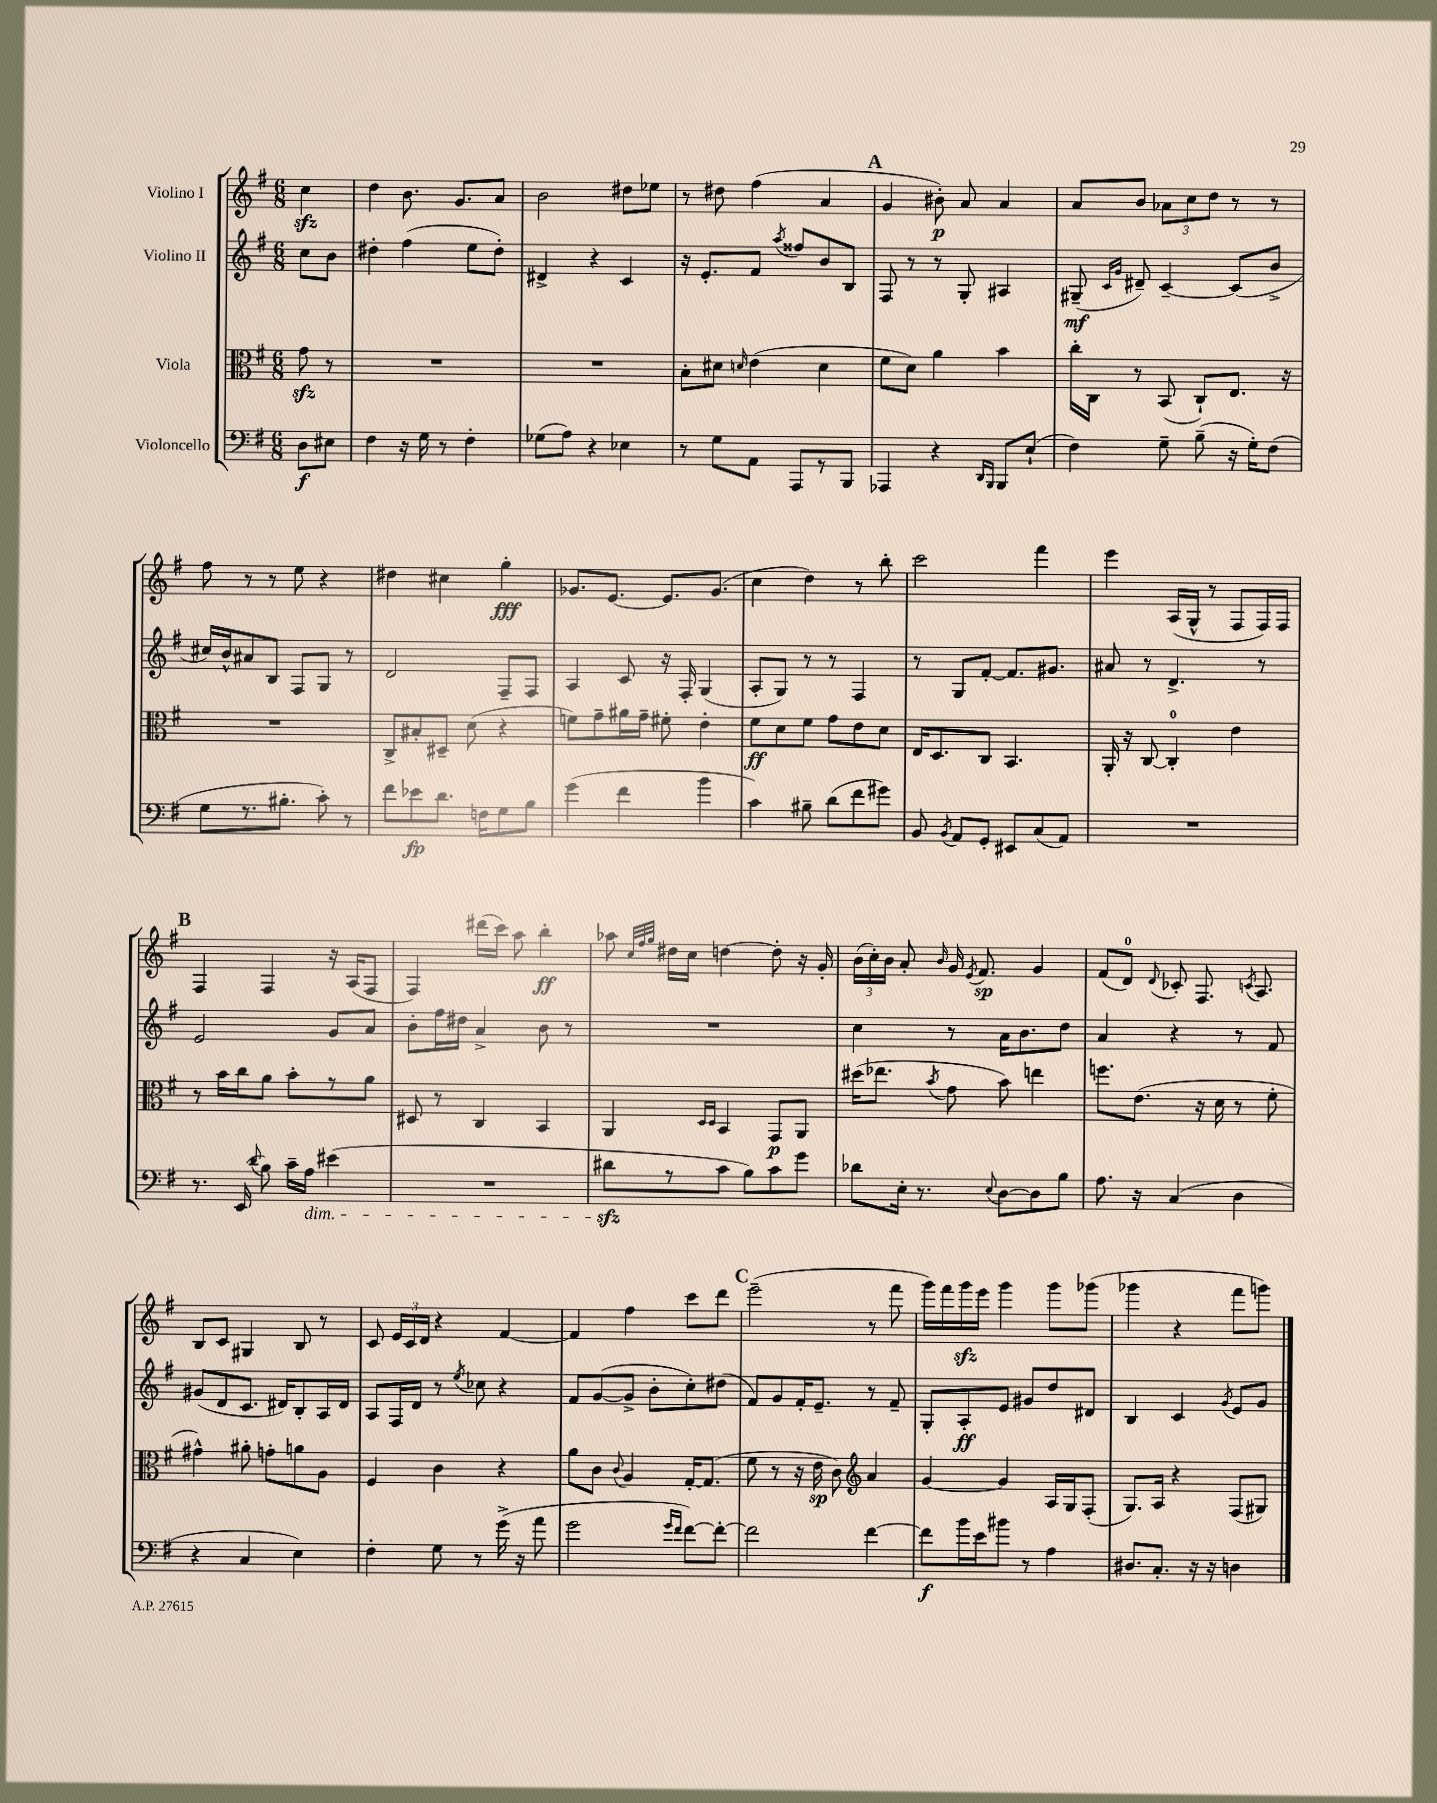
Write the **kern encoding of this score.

**kern	**dynam	**kern	**dynam	**kern	**dynam	**kern	**dynam
*part4	*part4	*part3	*part3	*part2	*part2	*part1	*part1
*staff4	*staff4	*staff3	*staff3	*staff2	*staff2	*staff1	*staff1
*I"Violoncello	*	*I"Viola	*	*I"Violino II	*	*I"Violino I	*
*clefF4	*	*clefC3	*	*clefG2	*	*clefG2	*
*k[f#]	*	*k[f#]	*	*k[f#]	*	*k[f#]	*
*M6/8	*	*M6/8	*	*M6/8	*	*M6/8	*
=	=	=	=	=	=	=	=
8D\L	f	8gzz\	.	8cc\L	.	4cczz\	.
8E#X\J	.	8r	.	8b\J	.	.	.
=1	=1	=1	=1	=1	=1	=1	=1
4F#\	.	2.r	.	4dd#X'\	.	4dd\	.
16r	.	.	.	(4ff#\	.	8.b\	.
16G\	.	.	.	.	.	.	.
8r	.	.	.	.	.	.	.
.	.	.	.	.	.	8.g/L	.
4F#'\	.	.	.	8ee\L	.	.	.
.	.	.	.	8dd#'\J)	.	8a/J	.
=2	=2	=2	=2	=2	=2	=2	=2
(8G-X\L	.	2.r	.	4d#X^/	.	2b\	.
8A\J)	.	.	.	.	.	.	.
4r	.	.	.	4r	.	.	.
4E-X\	.	.	.	4c/	.	8dd#X\L	.
.	.	.	.	.	.	8ee-X\J	.
=3	=3	=3	=3	=3	=3	=3	=3
8r	.	8B'\L	.	16r	.	8r	.
.	.	.	.	8.e'/L	.	.	.
8G\L	.	8d#X\J	.	.	.	8dd#X\	.
.	.	16qqdn/	.	.	.	.	.
8AA\J	.	(4e\	.	8f#/J	.	(4ff#\	.
.	.	.	.	8qaa/	.	.	.
8AAA/L	.	.	.	8ff##X/L	.	.	.
8r	.	4d\	.	8b/	.	4a/	.
8BBB/J	.	.	.	8B/J	.	.	.
!!LO:REH:place=s1:t=A
=4	=4	=4	=4	=4	=4	=4	=4
4AAA-X/	.	8f#\L	.	8F#/	.	4g/	.
.	.	8d\J)	.	8r	.	.	.
4r	.	4a\	.	8r	.	8b#X'\)	p
.	.	.	.	8G'/	.	8a/	.
16qqDD/LL	.	.	.	.	.	.	.
16qqBBB/JJ	.	.	.	.	.	.	.
8BBB/L	.	4b\	.	4A#X/	.	4a/	.
(8E`/J	.	.	.	.	.	.	.
=5	=5	=5	=5	=5	=5	=5	=5
4F#\)	.	16cc'\LL	.	(8G#X~/	mf	8a/L	.
.	.	16C\JJ	.	.	.	.	.
.	.	.	.	16qqc/LL	.	.	.
.	.	.	.	16qqg/JJ	.	.	.
.	.	8r	.	8d#X~/)	.	8b/J	.
8G~\	.	(8BB/	.	[4c~/	.	12a-X\L	.
.	.	.	.	.	.	12cc\	.
(8B~\	.	8C`/L)	.	.	.	.	.
.	.	.	.	.	.	12dd\J	.
16r	.	8.E/J	.	(8c/L]	.	8r	.
16G'\KL)	.	.	.	.	.	.	.
(8F#\J	.	.	.	8b^/J	.	8r	.
.	.	16r	.	.	.	.	.
!!LO:LB:g=z
=6	=6	=6	=6	=6	=6	=6	=6
8G\L	.	2.r	.	16cc#X/LL)	.	8ff#\	.
.	.	.	.	16b^^/J	.	.	.
8.r	.	.	.	8a#X/	.	8r	.
.	.	.	.	8B/J	.	8r	.
8.B#X'\J	.	.	.	.	.	.	.
.	.	.	.	8F#/L	.	8ee\	.
8c'\)	.	.	.	8G/J	.	4r	.
8r	.	.	.	8r	.	.	.
=7	=7	=7	=7	=7	=7	=7	=7
8f#\L	.	8C^/L	.	2d/	.	4dd#X\	.
8e-X\	fp	8B#X'/	.	.	.	.	.
8.d\J	.	8D#X~/J	.	.	.	4cc#X\	.
.	.	(8d\	.	.	.	.	.
16Fn\KL	.	.	.	.	.	.	.
8G\	.	4r	.	8F#~/L	.	4gg'\	fff
8B\J	.	.	.	8F#/J	.	.	.
=8	=8	=8	=8	=8	=8	=8	=8
(4g\	.	8fn\L)	.	4A/	.	8.g-X/L	.
.	.	8g~\	.	.	.	.	.
.	.	.	.	.	.	[8.e/J	.
4f#\	.	16a#X\L	.	8c/	.	.	.
.	.	16g~\JJ	.	.	.	.	.
.	.	8f#X'\	.	16r	.	8.e/L]	.
.	.	.	.	16F#'/	.	.	.
4b\	.	4e'\	.	(4G/	.	.	.
.	.	.	.	.	.	(8.g-/J	.
=9	=9	=9	=9	=9	=9	=9	=9
4c\)	.	8f#\L	ff	8A'/L	.	4cc\	.
.	.	8d\	.	8G/J)	.	.	.
8B#X~\	.	8f#\J	.	8r	.	4dd\)	.
(8d\L	.	8g\L	.	8r	.	.	.
8f#\	.	8e\	.	4F#/	.	8r	.
8g#X\J)	.	8d\J	.	.	.	8bb'\	.
=10	=10	=10	=10	=10	=10	=10	=10
8BB/	.	16E/KL	.	8r	.	2ccc\	.
.	.	8.D/	.	.	.	.	.
8qBB/	.	.	.	.	.	.	.
8AA/L	.	.	.	8G/L	.	.	.
8GG'/J	.	8C/J	.	[8f#'/J	.	.	.
8EE#X/L	.	4.BB/	.	8.f#/L]	.	.	.
(8C/	.	.	.	.	.	4fff#\	.
.	.	.	.	8.g#X/J	.	.	.
8AA/J)	.	.	.	.	.	.	.
=11	=11	=11	=11	=11	=11	=11	=11
2.r	.	16AA'/	.	8a#X/	.	4eee\	.
.	.	16r	.	.	.	.	.
.	.	[8C/	.	8r	.	.	.
.	.	4C'/]	.	4.d^/	.	(16A/LL	.
.	.	.	.	.	.	16G^^/JJ	.
.	.	.	.	.	.	8r	.
.	.	4e\	.	.	.	8F#/L	.
.	.	.	.	8r	.	16F#/L)	.
.	.	.	.	.	.	16F#/JJ	.
!!LO:LB:g=z
!!LO:REH:place=s1:t=B
=12	=12	=12	=12	=12	=12	=12	=12
8.r	.	8r	.	2e/	.	4F#/	.
.	.	16b\LL	.	.	.	.	.
(16EE/	.	16cc\J	.	.	.	.	.
8qqd/	.	.	.	.	.	.	.
8B\)	.	8a\J	.	.	.	4F#/	.
16c~\LL	.	8b'\L	.	.	.	.	.
!LO:TX:b:i:t=dim.	!	!	!	!	!	!	!
16A\JJ	.	.	.	.	.	.	.
(4e#X\	.	8r	.	8g/L	.	16r	.
.	.	.	.	.	.	(16A/KL	.
.	.	8a\J	.	8a/J	.	8F#/J	.
=13	=13	=13	=13	=13	=13	=13	=13
2.r	.	8D#X/	.	8b'\L	.	4F#/)	.
.	.	8r	.	16ff#\L	.	.	.
.	.	.	.	16dd#X\JJ	.	.	.
.	.	4C/	.	4a^/	.	(16ddd#X\LL	.
.	.	.	.	.	.	16ccc\JJ)	.
.	.	.	.	.	.	8aa\	.
.	.	4BB/	.	8b\	.	4bb'\	ff
.	.	.	.	8r	.	.	.
=14	=14	=14	=14	=14	=14	=14	=14
8d#Xzz\L	.	4AA/	.	2.r	.	8aa-X\	.
.	.	.	.	.	.	32qqcc/LLL	.
.	.	.	.	.	.	32qqff#/	.
.	.	.	.	.	.	32qqgg/JJJ	.
8r	.	.	.	.	.	16dd#X\LL	.
.	.	.	.	.	.	16cc\JJ	.
.	.	16qqD/LL	.	.	.	.	.
.	.	16qqD/JJ	.	.	.	.	.
8c\J	.	4BB/	.	.	.	[4ddn\	.
8B\L)	.	.	.	.	.	.	.
8c\	.	8GG/L	p	.	.	8dd'\]	.
8g\J	.	8AA/J	.	.	.	16r	.
.	.	.	.	.	.	16g'/	.
=15	=15	=15	=15	=15	=15	=15	=15
8d-X\L	.	(16dd#X\KL	.	4cc\	.	(24b\LL	.
.	.	.	.	.	.	24cc'\)	.
.	.	8.ee-X\J	.	.	.	.	.
.	.	.	.	.	.	24b\JJ	.
16E'\Jk	.	.	.	.	.	8a'/	.
8.r	.	.	.	.	.	.	.
.	.	8qb/	.	.	.	16qqb/	.
.	.	8g\	.	8r	.	16g/	.
.	.	.	.	.	.	8qe/	.
.	.	.	.	.	.	8.f#/	sp
8qqE/	.	.	.	.	.	.	.
[8D\L	.	8b\)	.	16a\KL	.	.	.
.	.	.	.	8.b\	.	.	.
8D\]	.	4een\	.	.	.	4g/	.
8B\J	.	.	.	8dd\J	.	.	.
=16	=16	=16	=16	=16	=16	=16	=16
8.A\	.	8.ffn\L	.	4a/	.	(8f#/L	.
.	.	.	.	.	.	8d/J)	.
16r	.	(8.e\J	.	.	.	.	.
.	.	.	.	.	.	8qqd/	.
(4C/	.	.	.	4r	.	8c-X'/	.
.	.	16r	.	.	.	8.F#/	.
.	.	16d\	.	.	.	.	.
4D\	.	8r	.	8r	.	.	.
.	.	.	.	.	.	8qcn/	.
.	.	.	.	.	.	8.A/	.
.	.	8f#'\	.	8f#/	.	.	.
!!LO:LB:g=z
=17	=17	=17	=17	=17	=17	=17	=17
4r	.	4g#X^^\)	.	(8g#X/L	.	8B/L	.
.	.	.	.	8d/	.	8c/J	.
4C/	.	8a#X'\	.	8.c/J	.	4G#X/	.
.	.	8gn'\L	.	.	.	.	.
.	.	.	.	16d#X/KL)	.	.	.
4E\)	.	8an\	.	8B'/	.	8B/	.
.	.	8A\J	.	16A/L	.	8r	.
.	.	.	.	16d#/JJ	.	.	.
=18	=18	=18	=18	=18	=18	=18	=18
4F#'\	.	4F#/	.	8A/L	.	8c/	.
.	.	.	.	16F#/L	.	24e/LL	.
.	.	.	.	.	.	24c/	.
.	.	.	.	16d/JJ	.	.	.
.	.	.	.	.	.	24d/JJ	.
8G\	.	4c\	.	8r	.	4r	.
.	.	.	.	8qee/	.	.	.
8r	.	.	.	8cc-X\	.	.	.
(16g^\	.	4r	.	4r	.	[4f#/	.
16r	.	.	.	.	.	.	.
8a\	.	.	.	.	.	.	.
=19	=19	=19	=19	=19	=19	=19	=19
2g\	.	8a\L	.	8f#/L	.	4f#/]	.
.	.	8c\J	.	([8g/	.	.	.
.	.	8qqc/	.	.	.	.	.
.	.	4A/	.	8g^/J]	.	4ff#\	.
.	.	.	.	8b'\L	.	.	.
16qqg/LL	.	.	.	.	.	.	.
16qqf#/JJ	.	.	.	.	.	.	.
[8f#\L)	.	[16G'/KL	.	8cc'\)	.	8ccc\L	.
.	.	(8.G/J]	.	.	.	.	.
8f#'\J_	.	.	.	(8dd#X\J	.	8ddd\J	.
!!LO:REH:place=s1:t=C
=20	=20	=20	=20	=20	=20	=20	=20
2f#\]	.	8f#\	.	8f#/L)	.	(2eee~\	.
.	.	8r	.	8g/	.	.	.
.	.	16r	.	16f#'/K	.	.	.
.	.	16e\	sp	8.e~/J	.	.	.
.	.	8c\)	.	.	.	.	.
*	*	*clefG2	*	*	*	*	*
[4f#\	.	4a/	.	8r	.	8r	.
.	.	.	.	8f#~/	.	8fff#\	.
=21	=21	=21	=21	=21	=21	=21	=21
8f#\L]	f	[4g/	.	8G'/L	.	16ggg\LL)	.
.	.	.	.	.	.	16fff#\	.
16b\L	.	.	.	8A'/	ff	16gggzz\	.
16e\J	.	.	.	.	.	16eee\JJ	.
8b#X\J	.	4g/]	.	8e/J	.	4ggg\	.
8r	.	.	.	8g#X/L	.	.	.
4A\	.	16A/LL	.	8dd/	.	8ggg\L	.
.	.	16G/J	.	.	.	.	.
.	.	(8F#'/J	.	8d#X/J	.	(8ggg-X\J	.
=22	=22	=22	=22	=22	=22	=22	=22
8.D#X/L	.	8.G/L)	.	4B/	.	4ggg-X\	.
8.C'/J	.	16A/Jk	.	.	.	.	.
.	.	4r	.	4c/	.	4r	.
16r	.	.	.	.	.	.	.
16r	.	.	.	.	.	.	.
.	.	.	.	8qg/	.	.	.
4Dn\	.	(8F#/L	.	8e/L	.	8fff#\L	.
.	.	8G#X/J)	.	8g/J	.	8gggn\J)	.
==	==	==	==	==	==	==	==
*-	*-	*-	*-	*-	*-	*-	*-
